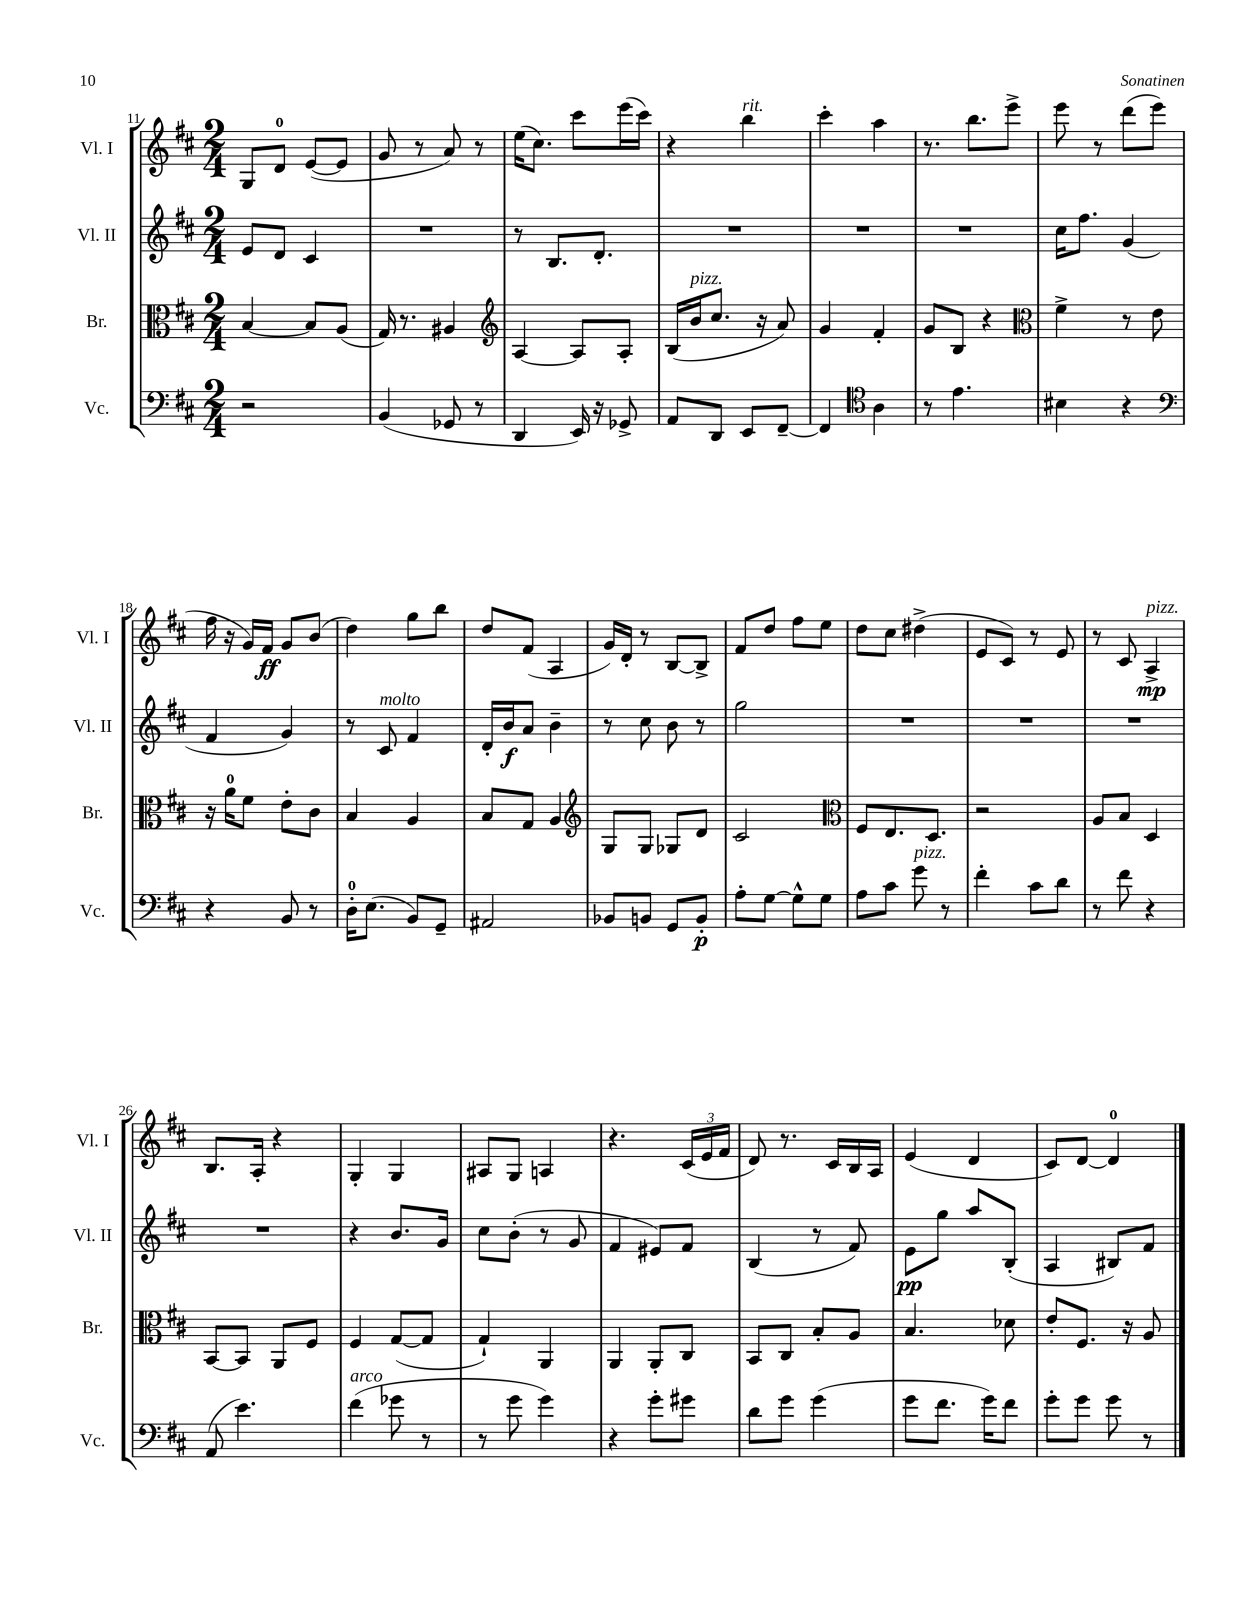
<<
\new StaffGroup <<
\new Staff = "s0" \with { instrumentName = "Vl. I" shortInstrumentName = "Vl. I" } {
    \clef treble \key d \major \numericTimeSignature \time 2/4
    g8 d'8-0 e'8~( e'8 |
    g'8 r8 a'8) r8 |
    e''16( cis''8.) cis'''8 e'''16( cis'''16) |
    r4 b''4^\markup { \italic "rit." } |
    cis'''4-. a''4 |
    r8. b''8. e'''8-> |
    e'''8 r8 d'''8( e'''8 |
    fis''16 r16 g'16) fis'16\ff g'8 b'8( |
    d''4) g''8 b''8 |
    d''8 fis'8( a4 |
    g'16) d'16-. r8 b8~ b8-> |
    fis'8 d''8 fis''8 e''8 |
    d''8 cis''8 dis''4->( |
    e'8 cis'8) r8 e'8 |
    r8 cis'8 a4->\mp^\markup { \italic "pizz." } |
    b8. a16-. r4 |
    g4-. g4 |
    ais8 g8 a4 |
    r4. \tuplet 3/2 { cis'16( e'16 fis'16 } |
    d'8) r8. cis'16 b16 a16 |
    e'4( d'4 |
    cis'8) d'8~ d'4-0 \bar "|." |
}
\new Staff = "s1" \with { instrumentName = "Vl. II" shortInstrumentName = "Vl. II" } {
    \clef treble \key d \major \numericTimeSignature \time 2/4
    e'8 d'8 cis'4 |
    R2 |
    r8 b8. d'8.-. |
    R2 |
    R2 |
    R2 |
    cis''16 fis''8. g'4( |
    fis'4 g'4) |
    r8 cis'8^\markup { \italic "molto" } fis'4 |
    d'16-. b'16\f a'8 b'4-- |
    r8 cis''8 b'8 r8 |
    g''2 |
    R2 |
    R2 |
    R2 |
    R2 |
    r4 b'8. g'16 |
    cis''8 b'8-.( r8 g'8 |
    fis'4 eis'8) fis'8 |
    b4( r8 fis'8) |
    e'8\pp g''8 a''8 b8-.( |
    a4 bis8) fis'8 \bar "|." |
}
\new Staff = "s2" \with { instrumentName = "Br." shortInstrumentName = "Br." } {
    \clef alto \key d \major \numericTimeSignature \time 2/4
    b4~ b8 a8( |
    g16) r8. ais4 |
    \clef treble a4~ a8 a8-. |
    b16( b'16^\markup { \italic "pizz." } cis''8. r16 a'8) |
    g'4 fis'4-. |
    g'8 b8 r4 |
    \clef alto fis'4-> r8 e'8 |
    r16 a'16-0 fis'8 e'8-. cis'8 |
    b4 a4 |
    b8 g8 a4 |
    \clef treble g8 g8 ges8 d'8 |
    cis'2 |
    \clef alto fis8 e8. d8. |
    r2 |
    a8 b8 d4 |
    b,8~ b,8 a,8 fis8 |
    fis4 g8~( g8 |
    g4-!) a,4 |
    a,4 a,8-. cis8 |
    b,8 cis8 b8-. a8 |
    b4. des'8 |
    e'8-. fis8. r16 a8 \bar "|." |
}
\new Staff = "s3" \with { instrumentName = "Vc." shortInstrumentName = "Vc." } {
    \clef bass \key d \major \numericTimeSignature \time 2/4
    r2 |
    b,4( ges,8 r8 |
    d,4 e,16) r16 ges,8-> |
    a,8 d,8 e,8 fis,8~-- |
    fis,4 \clef tenor a4 |
    r8 e'4. |
    bis4 r4 |
    \clef bass r4 b,8 r8 |
    d16-0-. e8.( b,8) g,8-- |
    ais,2 |
    bes,8 b,8 g,8 b,8-.\p |
    a8-. g8~ g8-^ g8 |
    a8 cis'8 g'8^\markup { \italic "pizz." } r8 |
    fis'4-. cis'8 d'8 |
    r8 fis'8 r4 |
    a,8( e'4.) |
    fis'4^\markup { \italic "arco" }( ges'8 r8 |
    r8 g'8 g'4) |
    r4 g'8-. gis'8 |
    d'8 g'8 g'4( |
    g'8 fis'8. g'16) fis'8 |
    g'8-. g'8 g'8 r8 \bar "|." |
}
>>
>>
\layout { \context { \Score currentBarNumber = #11 } }
